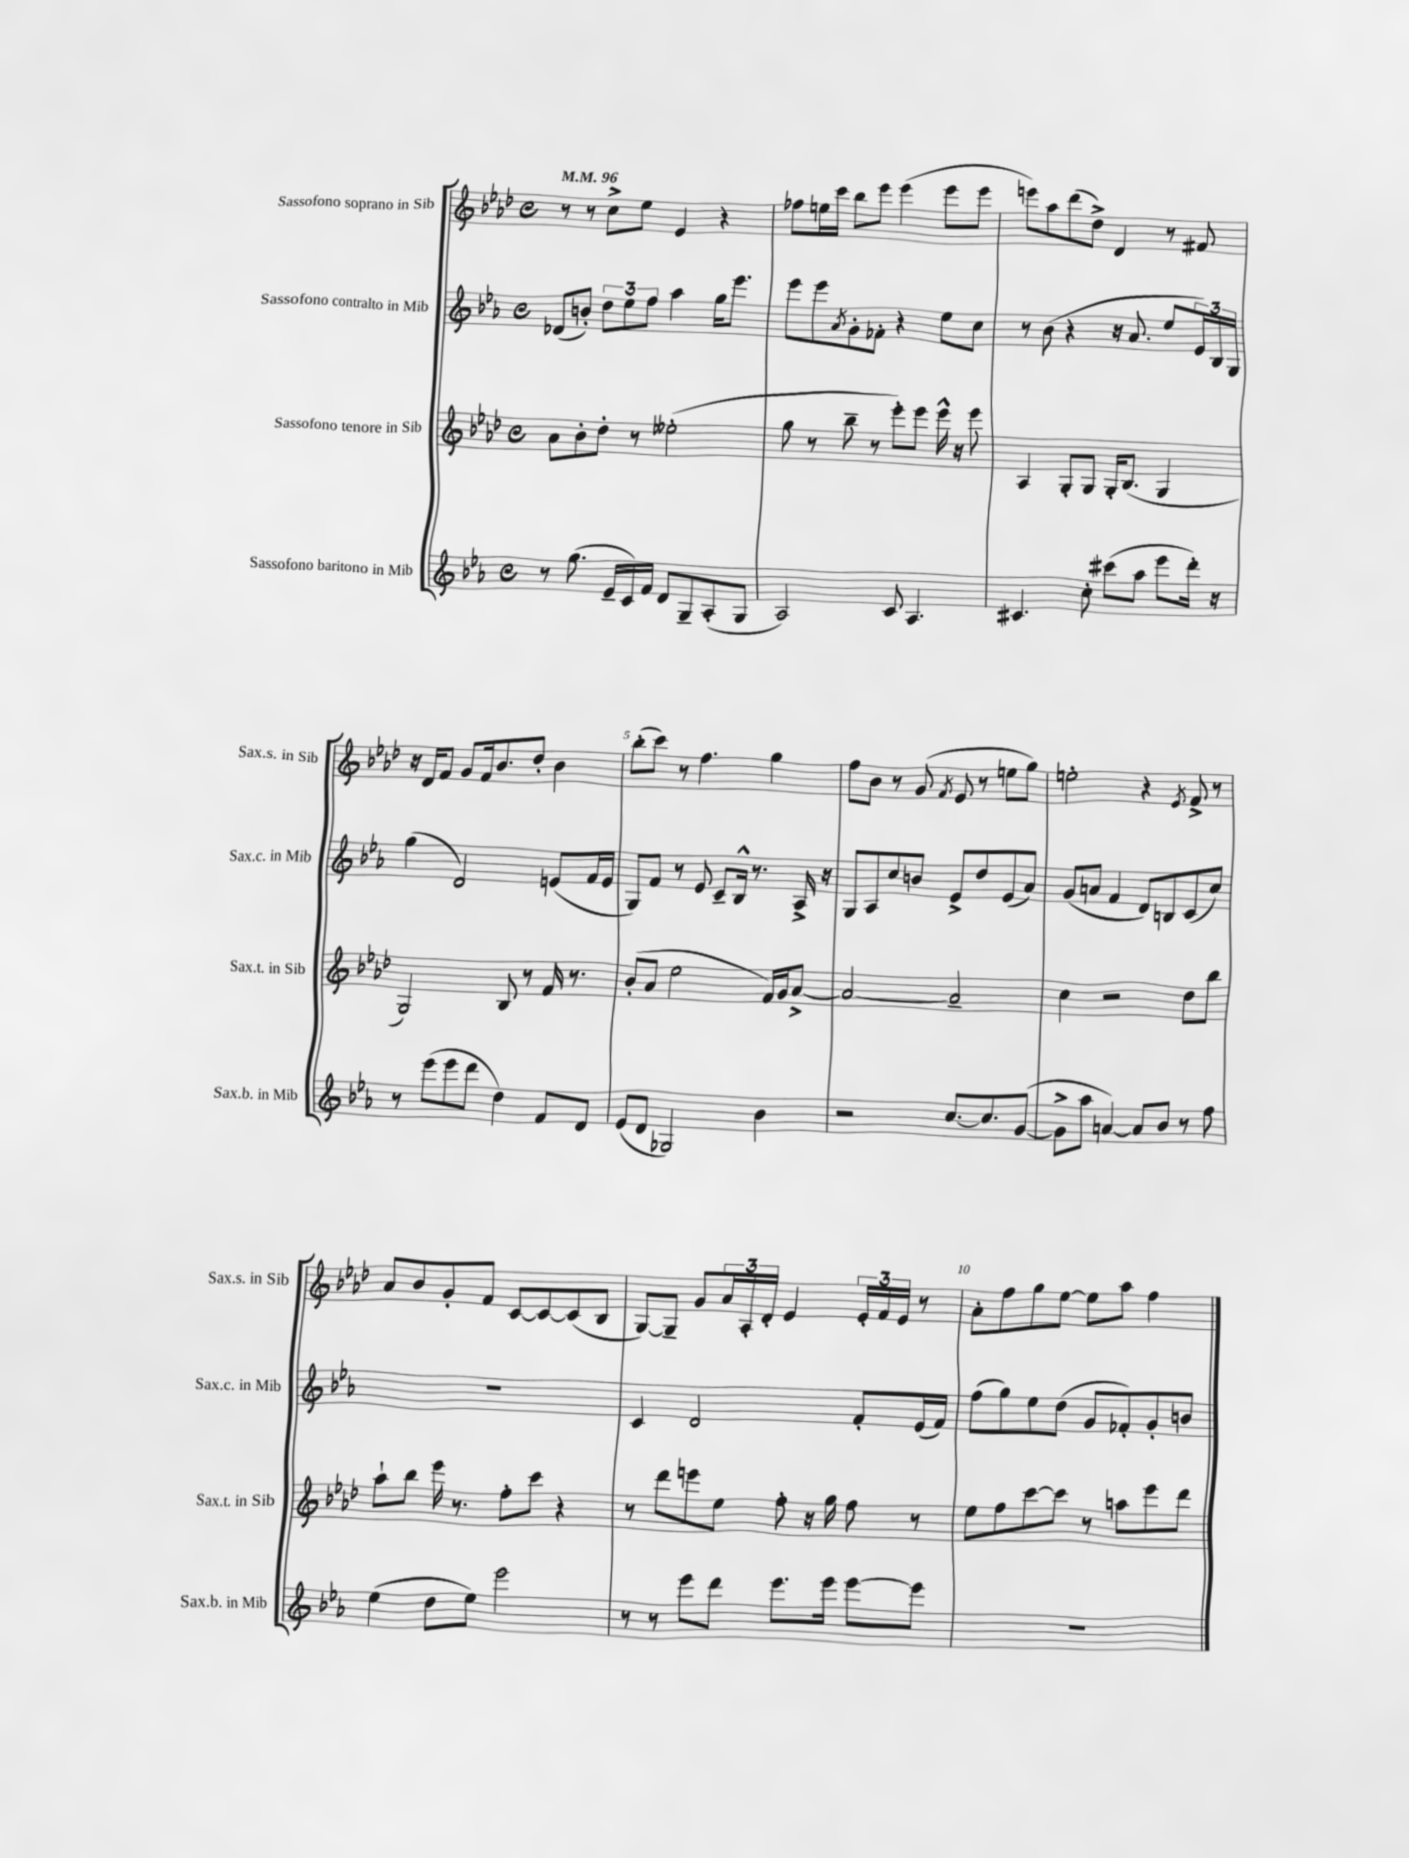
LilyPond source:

<<
\new StaffGroup <<
\new Staff = "s0" \with { instrumentName = "Sassofono soprano in Sib" shortInstrumentName = "Sax.s. in Sib" } {
    \clef treble \key aes \major \defaultTimeSignature \time 4/4 \tempo 4 = 96
    r8 r8 c''8-> ees''8 ees'4 r4 |
    fes''8 e''16 c'''16 bes''8 ees'''8 ees'''4( ees'''8 ees'''8 |
    e'''8) aes''8 des'''8( des''8->) des'4 r8 fis'8 |
    r16 des'16 f'8 g'8 f'16 bes'8. des''8-. bes'4 |
    bes''8-.( c'''8) r8 f''4. g''4 |
    f''8 bes'8 r8 g'8( \acciaccatura { f'8 } ees'8 r8 e''8 g''8) |
    e''2-. r4 \acciaccatura { ees'8 } f'8-> r8 |
    aes'8 bes'8 g'8-. f'8 c'8~ c'8~ c'8( bes8 |
    g8~) g8-- g'8 \tuplet 3/2 { aes'16 aes16-. des'16-. } ees'4 \tuplet 3/2 { ees'16-. f'16 ees'16 } r8 |
    aes'8-. f''8 g''8 ees''8~ ees''8 aes''8 f''4 \bar "|." |
}
\new Staff = "s1" \with { instrumentName = "Sassofono contralto in Mib" shortInstrumentName = "Sax.c. in Mib" } {
    \clef treble \key ees \major \defaultTimeSignature \time 4/4
    des'8( b'8-.) \tuplet 3/2 { d''8 ees''8 f''8 } aes''4 g''16 ees'''8. |
    ees'''8 ees'''8 \acciaccatura { aes'8 } g'8-. fes'8-. r4 ees''8 c''8 |
    r8 bes'8( r4 r16 aes'8. ees''8 \tuplet 3/2 { ees'16) bes16 g16 } |
    g''4( d'2) e'8( f'16 e'16 |
    g8) f'8 r8 ees'8 c'8-- bes16-^ r8. aes16-> r16 |
    g8 aes8 c''8 b'8 ees'8-> d''8 ees'8( aes'8) |
    g'8( a'8 f'4 d'8) b8 c'8( c''8) |
    r1 |
    c'4 d'2 f'8-. ees'16( f'16) |
    f''8( g''8) ees''8 d''8( g'8 fes'8-.) g'8-. b'8 \bar "|." |
}
\new Staff = "s2" \with { instrumentName = "Sassofono tenore in Sib" shortInstrumentName = "Sax.t. in Sib" } {
    \clef treble \key aes \major \defaultTimeSignature \time 4/4
    aes'8 bes'8-. des''8-. r8 eeses''2-.( |
    g''8 r8 bes''8-- r8 ees'''8-.) ees'''8 ees'''16-^ r16 ees'''8 |
    aes4 g8-. g8 g16-. bes8.( g4 |
    g2) bes8 r8 f'16 r8. |
    bes'8-.( aes'8 ees''2 f'16) g'16 aes'8~-> |
    aes'2~ aes'2-- |
    c''4 r2 des''8 bes''8 |
    aes''8-! bes''8 ees'''16 r8. f''8-. c'''8 r4 |
    r8 des'''8 e'''8 ees''8 f''8-. r16 g''16 f''8 r8 |
    ees''8 f''8 c'''8~ c'''8 r8 a''8 ees'''8 des'''8 \bar "|." |
}
\new Staff = "s3" \with { instrumentName = "Sassofono baritono in Mib" shortInstrumentName = "Sax.b. in Mib" } {
    \clef treble \key ees \major \defaultTimeSignature \time 4/4
    r8 g''8.( ees'16-- c'16) f'16 d'8 g8-- aes8-.( g8 |
    aes2) c'8 aes4. |
    cis'4. c''8-. cis'''8( aes''8 ees'''8 d'''16-.) r16 |
    r8 ees'''8( ees'''8 d'''8 d''4) f'8 d'8 |
    ees'8( d'8 ges2) bes'4 |
    r2 c''8.~ c''8. g'8~( |
    g'8-> aes''8 a'4~) a'8 bes'8 r8 f''8 |
    ees''4( d''8 ees''8) ees'''2 |
    r8 r8 ees'''8 d'''8 ees'''8. ees'''16 ees'''8~ ees'''8 |
    R1 \bar "|." |
}
>>
>>
\layout { \context { \Score \override BarNumber.break-visibility = ##(#f #t #t) barNumberVisibility = #(every-nth-bar-number-visible 5) } }
